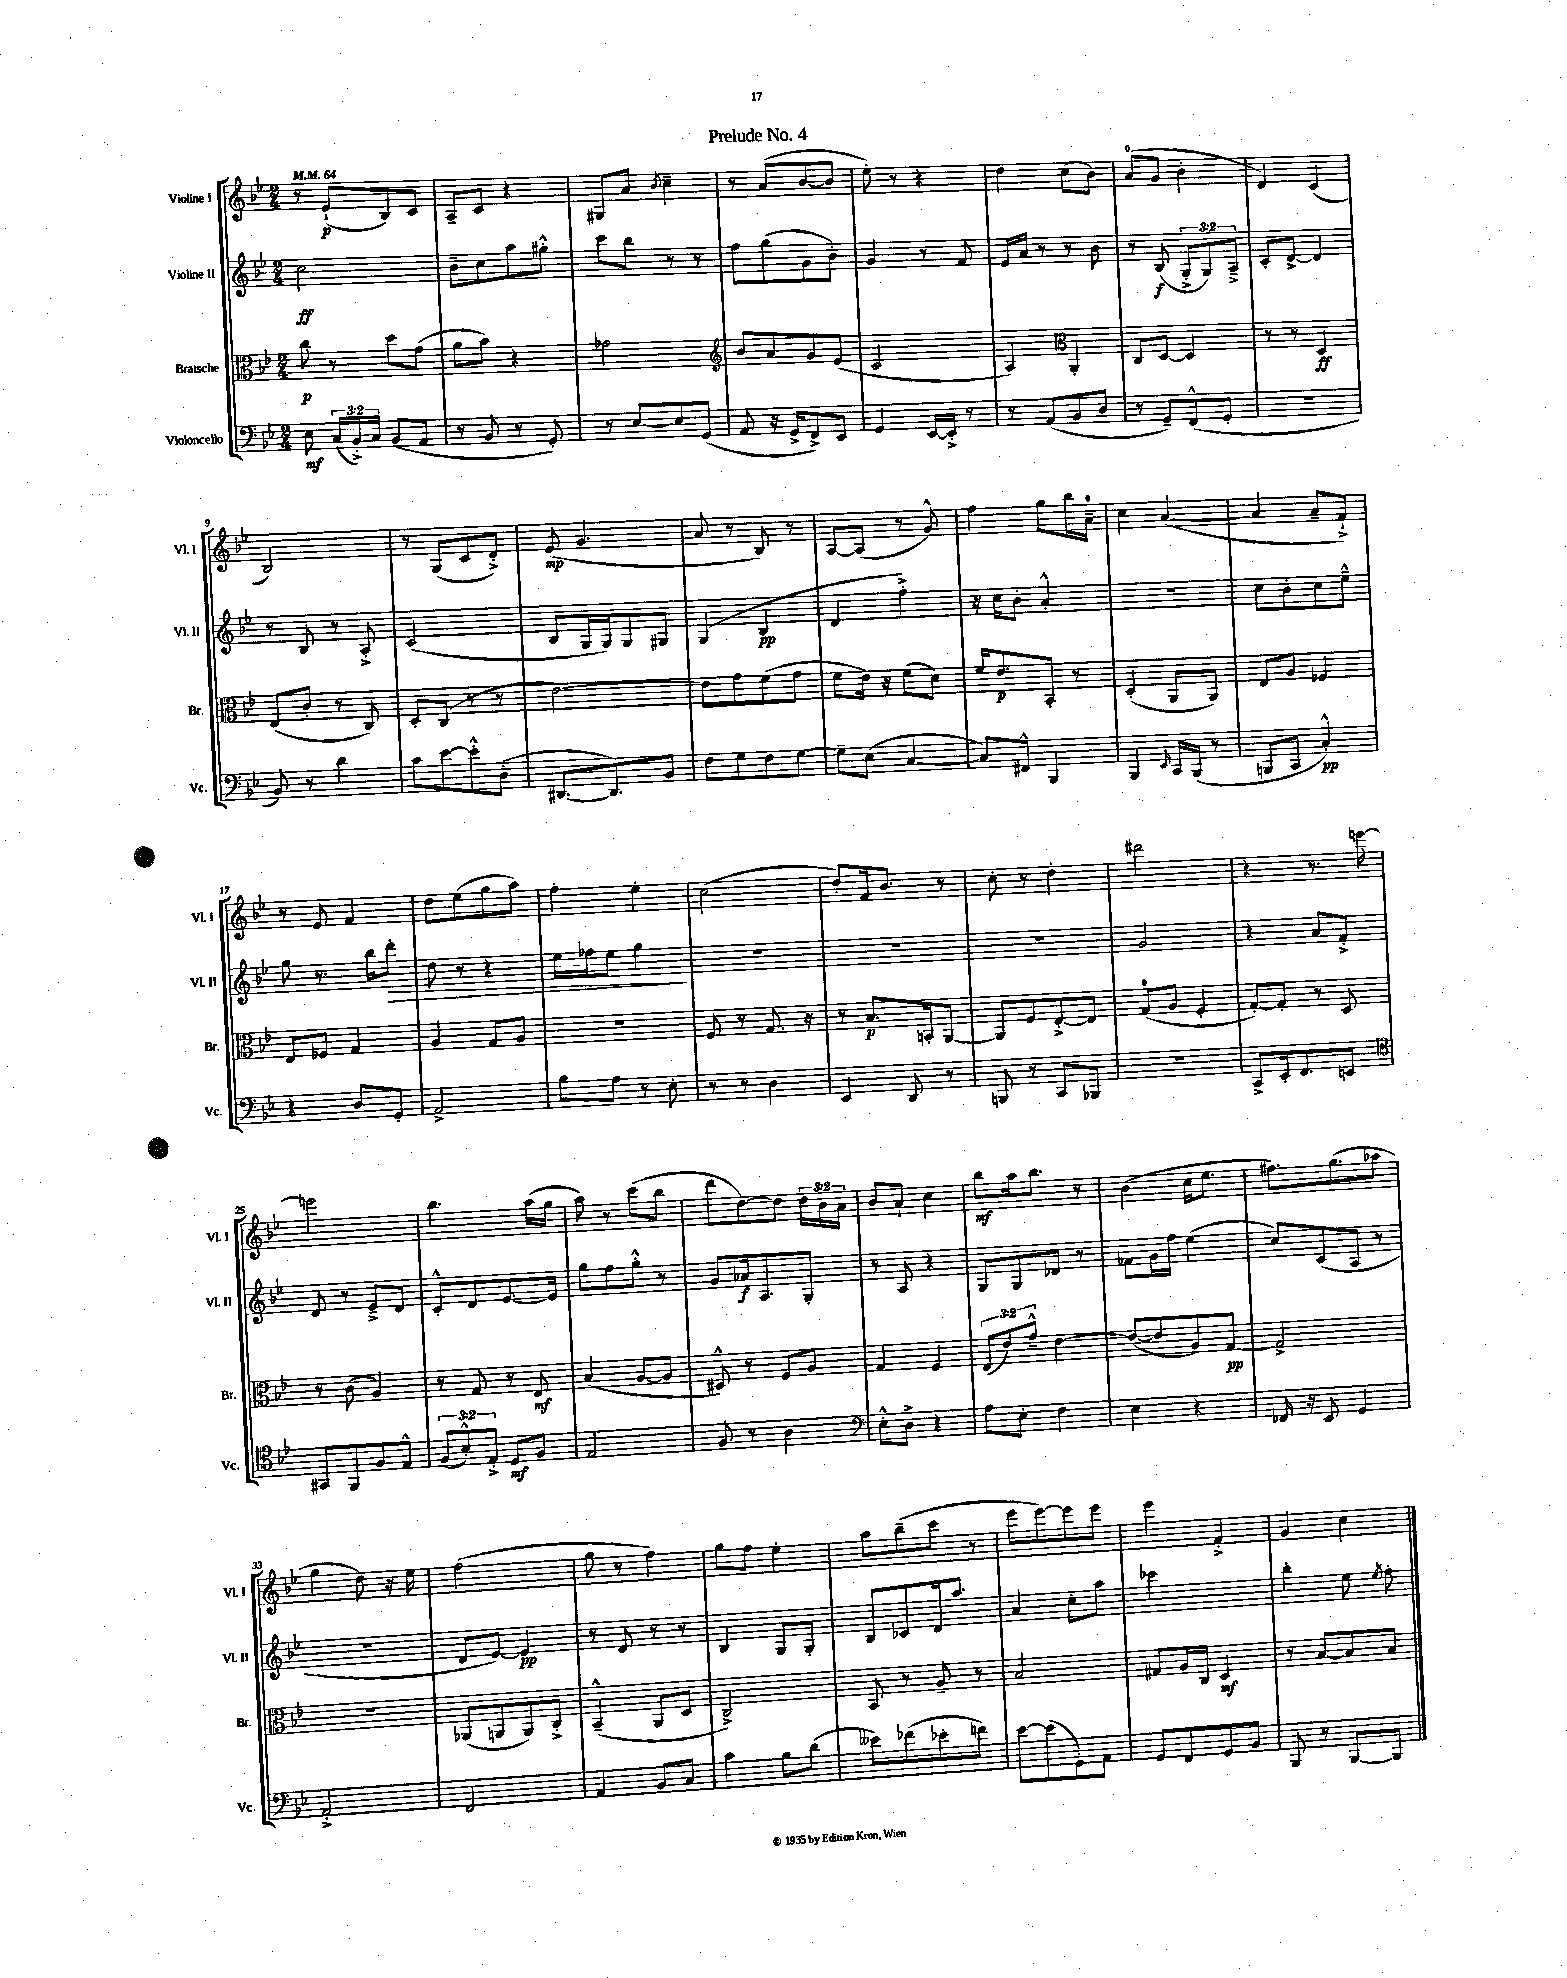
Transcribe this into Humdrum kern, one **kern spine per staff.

**kern	**dynam	**kern	**dynam	**kern	**dynam	**kern	**dynam
*part4	*part4	*part3	*part3	*part2	*part2	*part1	*part1
*staff4	*staff4	*staff3	*staff3	*staff2	*staff2	*staff1	*staff1
*I"Violoncello	*	*I"Bratsche	*	*I"Violine II	*	*I"Violine I	*
*I'Vc.	*	*I'Br.	*	*I'Vl. II	*	*I'Vl. I	*
*clefF4	*	*clefC3	*	*clefG2	*	*clefG2	*
*k[b-e-]	*	*k[b-e-]	*	*k[b-e-]	*	*k[b-e-]	*
*M2/4	*	*M2/4	*	*M2/4	*	*M2/4	*
*MM64	*	*MM64	*	*MM64	*	*MM64	*
=1	=1	=1	=1	=1	=1	=1	=1
8E-\	mf	8cc\	p	2cc\	ff	8r	.
(24C/LL	.	8r	.	.	.	(8e-`/L	p
24BB-'^/)	.	.	.	.	.	.	.
24C/JJ	.	.	.	.	.	.	.
(8BB-/L	.	8dd\L	.	.	.	8B-/)	.
8AA/J	.	(8g\J	.	.	.	8c/J	.
=2	=2	=2	=2	=2	=2	=2	=2
8r	.	8a\L	.	8b-~\L	.	8A~/L	.
8BB-/	.	8b-\J)	.	8cc\	.	8c/J	.
8r	.	4r	.	8aa\	.	4r	.
8GG'/)	.	.	.	8gg#X'^^\J	.	.	.
=3	=3	=3	=3	=3	=3	=3	=3
8r	.	2g-X\	.	8ccc\L	.	8G#X/L	.
[8E-/L	.	.	.	8bb-\J	.	8a/J	.
.	.	.	.	.	.	8qb-/	.
8E-/]	.	.	.	8r	.	4cc~\	.
(8GG/J	.	.	.	8r	.	.	.
=4	=4	=4	=4	=4	=4	=4	=4
*	*	*clefG2	*	*	*	*	*
8AA/	.	8b-/L	.	8ff\L	.	8r	.
16r	.	8a/	.	(8gg\	.	(8a/L	.
16GG^/KL	.	.	.	.	.	.	.
8FF^/)	.	8g/	.	8g\	.	[8b-/	.
8EE-/J	.	(8e-/J	.	8b-'\J)	.	8b-/J]	.
=5	=5	=5	=5	=5	=5	=5	=5
4GG/	.	2c/	.	4g/	.	8ee-'\)	.
.	.	.	.	.	.	8r	.
[16EE-/LL	.	.	.	8r	.	4r	.
16EE-'^/JJ]	.	.	.	.	.	.	.
8r	.	.	.	8f/	.	.	.
=6	=6	=6	=6	=6	=6	=6	=6
8r	.	4A/)	.	16e-/LL	.	4dd\	.
.	.	.	.	16a/JJ	.	.	.
(8AA/L	.	.	.	8r	.	.	.
*	*	*clefC3	*	*	*	*	*
8BB-/	.	4AA'/	.	8r	.	(8cc\L	.
8D/J	.	.	.	8b-\	.	8b-\J)	.
=7	=7	=7	=7	=7	=7	=7	=7
8r	.	8C/L	.	8r	.	(8a/L	.
8GG~/L)	.	[8D/J	.	(8B-/	f	8g/J	.
(8FF^^/	.	4D/]	.	12G'^/L	.	4b-'\	.
.	.	.	.	12G/)	.	.	.
8GG'/J	.	.	.	.	.	.	.
.	.	.	.	12A~^/J	.	.	.
=8	=8	=8	=8	=8	=8	=8	=8
2r	.	8r	.	8c'/L	.	4d/)	.
.	.	8r	.	[8d^/J	.	.	.
.	.	4D/	ff	4d/]	.	(4c/	.
!!LO:LB:g=z
=9	=9	=9	=9	=9	=9	=9	=9
8BB-/)	.	(8E-/L	.	8r	.	2B-/)	.
8r	.	8c'/J	.	8B-/	.	.	.
4d\	.	8r	.	8r	.	.	.
.	.	8C/)	.	8A'^/	.	.	.
=10	=10	=10	=10	=10	=10	=10	=10
8c\L	.	8D'/L	.	(2c/	.	8r	.
[8e-\	.	(8C/J	.	.	.	(8G/L	.
8e-'^^\]	.	8r	.	.	.	8c/	.
(8D'\J	.	8r	.	.	.	8d'^/J)	.
=11	=11	=11	=11	=11	=11	=11	=11
[8.DD#X/L	.	[2e-\)	.	8B-/L	.	(8e-/	mp
.	.	.	.	16G/L	.	4.g/	.
8.DD#/])	.	.	.	16G/J)	.	.	.
.	.	.	.	8G/	.	.	.
8BB-/J	.	.	.	8G#X/J	.	.	.
=12	=12	=12	=12	=12	=12	=12	=12
8F\L	.	8e-\L]	.	(4G/	.	8a/	.
8G\	.	8g\	.	.	.	8r	.
8F\	.	(8f\	.	4B-/	pp	8B-/)	.
[8G\J	.	8g\J	.	.	.	8r	.
=13	=13	=13	=13	=13	=13	=13	=13
8G~\L]	.	8f\L	.	4d/	.	[8A/L	.
(8E-\J	.	16e-\Jk)	.	.	.	(8A/J]	.
.	.	16r	.	.	.	.	.
[4C/	.	(8f\L	.	4ff'^\)	.	8r	.
.	.	8d\J)	.	.	.	8g^^/)	.
=14	=14	=14	=14	=14	=14	=14	=14
8C/L])	.	16f/KL	.	16r	.	4ff\	.
.	.	8.e-/	p	16cc\KL	.	.	.
8FF#X^^/J	.	.	.	8b-'\J	.	.	.
4BBB-/	.	8BB-'/J	.	4a'^^/	.	8gg\L	.
.	.	8r	.	.	.	16bb-\L	.
.	.	.	.	.	.	16a~\JJ	.
=15	=15	=15	=15	=15	=15	=15	=15
4BBB-/	.	(4D'/	.	2r	.	4cc\	.
16qqEE-/	.	.	.	.	.	.	.
16CC/LL	.	8AA/L	.	.	.	([4a/	.
(16BBB-/JJ	.	.	.	.	.	.	.
8r	.	8AA/J)	.	.	.	.	.
=16	=16	=16	=16	=16	=16	=16	=16
8BBBn/L	.	8E-/L	.	8cc\L	.	4a/]	.
8CC/J	.	8A/J	.	8b-'\	.	.	.
4C'^^/)	pp	4F-X/	.	8cc\	.	8a~/L	.
.	.	.	.	8ee-~^^\J	.	8f`^/J)	.
!!LO:LB:g=z
=17	=17	=17	=17	=17	=17	=17	=17
4r	.	8E-/L	.	8gg\	.	8r	.
.	.	8F-X/J	.	8.r	.	8e-/	.
8D/L	.	4G/	.	.	.	4f/	.
.	.	.	.	16bb-\KL	.	.	.
!	!	!	!	!	!LO:HP:b	!	!
8GG'/J	.	.	.	8ddd'\J	>	.	.
=18	=18	=18	=18	=18	=18	=18	=18
2AA^/	.	4A/	.	8dd\	.	8dd\L	.
.	.	.	.	8r	.	(8ee-\	.
.	.	8G/L	.	4r	.	8gg\	.
.	.	8A/J	.	.	.	8aa\J)	.
=19	=19	=19	=19	=19	=19	=19	=19
8B-\L	.	2r	.	16ee-\LL	.	4ff'\	.
.	.	.	.	16ff-X\J	.	.	.
8A\J	.	.	.	8ee-\J	.	.	.
8r	.	.	.	4gg\	.	4ee-'\	.
8E-'\	.	.	.	.	.	.	.
.	.	.	.	.	]	.	.
=20	=20	=20	=20	=20	=20	=20	=20
8r	.	8F/	.	2r	.	(2cc\	.
8r	.	8r	.	.	.	.	.
4D\	.	8.G/	.	.	.	.	.
.	.	16r	.	.	.	.	.
=21	=21	=21	=21	=21	=21	=21	=21
4EE-/	.	8r	.	2r	.	8dd'/L)	.
.	.	8.B-/L	p	.	.	16f/k	.
.	.	.	.	.	.	8.b-/J	.
8DD/	.	.	.	.	.	.	.
.	.	16BBn'/k	.	.	.	.	.
8r	.	[8AA/J	.	.	.	8r	.
=22	=22	=22	=22	=22	=22	=22	=22
8BBBn/	.	8AA/L]	.	2r	.	8cc'\	.
8r	.	8F/	.	.	.	8r	.
8CC/L	.	[8E-'^/	.	.	.	4dd'\	.
8BBB-X/J	.	8E-/J]	.	.	.	.	.
=23	=23	=23	=23	=23	=23	=23	=23
2r	.	(8G/L	.	2g/	.	2ddd#X\	.
.	.	8A/J	.	.	.	.	.
.	.	4F'/	.	.	.	.	.
=24	=24	=24	=24	=24	=24	=24	=24
8CC^/L	.	[8G'/L)	.	4r	.	4r	.
16EE-'/k	.	8G'/J]	.	.	.	.	.
8.FF/	.	.	.	.	.	.	.
.	.	8r	.	8a/L	.	8.r	.
8EEn/J	.	8D/	.	8f'^/J	.	.	.
.	.	.	.	.	.	[16eeen\	.
!!LO:LB:g=z
=25	=25	=25	=25	=25	=25	=25	=25
*clefC4	*	*	*	*	*	*	*
8GG#X/L	.	8r	.	8d/	.	2eeen\]	.
8FF/	.	(8c\	.	8r	.	.	.
8F/	.	4A/)	.	8e-~^/L	.	.	.
8E-^^/J	.	.	.	8d/J	.	.	.
=26	=26	=26	=26	=26	=26	=26	=26
(12F/L	.	8r	.	8c'^^/L	.	4.bb-\	.
12B-'^^/)	.	.	.	.	.	.	.
.	.	8G/	.	8d/	.	.	.
12E-'^/J	.	.	.	.	.	.	.
8D/L	mf	8r	.	[8.e-/	.	.	.
8F/J	.	8E-/	mf	.	.	(16aa\LL	.
.	.	.	.	16e-/Jk]	.	16gg\JJ	.
=27	=27	=27	=27	=27	=27	=27	=27
2E-/	.	(4B-/	.	8gg\L	.	8aa\)	.
.	.	.	.	8ff\	.	8r	.
.	.	[8A/L	.	8gg'^^\J	.	(8ccc\L	.
.	.	8A/J]	.	8r	.	8bb-\J	.
=28	=28	=28	=28	=28	=28	=28	=28
8F/	.	8D#X^^/)	.	8g/L	.	8ddd\L	.
8r	.	8r	.	16a-X/k	f	[8dd\)	.
.	.	.	.	8.A/	.	.	.
4A\	.	8F/L	.	.	.	8dd\J]	.
.	.	8A/J	.	8G'/J	.	24dd\LL	.
.	.	.	.	.	.	24b-\	.
.	.	.	.	.	.	24a\JJ	.
=29	=29	=29	=29	=29	=29	=29	=29
*clefF4	*	*	*	*	*	*	*
8E-'^^\L	.	4G/	.	8r	.	8b-/L	.
8D^\J	.	.	.	8A/	.	8a`/J	.
4r	.	4F/	.	4r	.	4cc\	.
=30	=30	=30	=30	=30	=30	=30	=30
8A\L	.	(12E-/L	.	8G/L	.	8bb-\L	mf
.	.	12e-/)	.	.	.	.	.
8E-'\J	.	.	.	8G/	.	16aa\k	.
.	.	12g~^^/J	.	.	.	.	.
.	.	.	.	.	.	8.bb-\J	.
4F\	.	[4e-\	.	8d-X/J	.	.	.
.	.	.	.	8r	.	8r	.
=31	=31	=31	=31	=31	=31	=31	=31
4E-\	.	(8e-/L_	.	8f-X\L	.	(4b-\	.
.	.	8e-/]	.	16g\L	.	.	.
.	.	.	.	16ff\JJ	.	.	.
4r	.	8A/)	.	(4ee-\	.	16cc\KL	.
.	.	.	.	.	.	8.ee-\J	.
.	.	[8G/J	pp	.	.	.	.
=32	=32	=32	=32	=32	=32	=32	=32
16FF-X/	.	2G^/]	.	8cc/L)	.	8.ff#X\L)	.
16r	.	.	.	.	.	.	.
8EE-/	.	.	.	(8c/	.	.	.
.	.	.	.	.	.	(8.gg\	.
4GG/	.	.	.	8A/J	.	.	.
.	.	.	.	8r	.	8aa-X\J	.
!!LO:LB:g=z
=33	=33	=33	=33	=33	=33	=33	=33
2AA'^/	.	2r	.	2r	.	4gg\	.
.	.	.	.	.	.	8dd\)	.
.	.	.	.	.	.	16r	.
.	.	.	.	.	.	16ee-\	.
=34	=34	=34	=34	=34	=34	=34	=34
2FF/	.	(8AA-X/L	.	8d/L	.	(2ff\	.
.	.	8AAn/	.	[8e-/J)	.	.	.
.	.	8AA/)	.	4e-/]	pp	.	.
.	.	8C'^/J	.	.	.	.	.
=35	=35	=35	=35	=35	=35	=35	=35
4AA/	.	(4BB-~^^/	.	8r	.	8gg\	.
.	.	.	.	8d/	.	8r	.
8BB-/L	.	8AA/L	.	8r	.	4ff\)	.
8C/J	.	8D/J	.	8r	.	.	.
=36	=36	=36	=36	=36	=36	=36	=36
4c\	.	2C^/)	.	4B-/	.	8gg\L	.
.	.	.	.	.	.	8ff\J	.
8B-\L	.	.	.	8G/L	.	4ee-'\	.
(8d\J	.	.	.	8G'/J	.	.	.
=37	=37	=37	=37	=37	=37	=37	=37
8e--X\L)	.	8BB-/	.	8B-/L	.	8aa\L	.
(8f-X\	.	8r	.	8c-X/	.	(8bb-~\	.
8e-X'\	.	8A~/	.	16d/k	.	8ccc\J	.
.	.	.	.	8.aa/J	.	.	.
8fn\J)	.	8r	.	.	.	8r	.
=38	=38	=38	=38	=38	=38	=38	=38
[8e-\L	.	2B-/	.	4a/	.	8eee-\L	.
(8e-\]	.	.	.	.	.	[8eee-\)	.
8GG'\)	.	.	.	8cc'\L	.	8eee-\]	.
8AA\J	.	.	.	8aa\J	.	8eee-\J	.
=39	=39	=39	=39	=39	=39	=39	=39
8GG/L	.	8G#X/L	.	2ccc-X\	.	4eee-\	.
8FF/	.	16A/L	.	.	.	.	.
.	.	16C/JJ	.	.	.	.	.
8GG/	.	4D/	mf	.	.	4f'^/	.
8BB-/J	.	.	.	.	.	.	.
=40	=40	=40	=40	=40	=40	=40	=40
8BBB-/	.	8r	.	4bb-'\	.	4g/	.
8r	.	[8B-/L	.	.	.	.	.
[8BBB-/L	.	8B-/]	.	8ee-\	.	4cc\	.
.	.	.	.	8qee-/	.	.	.
8BBB-/J]	.	8B-/J	.	8ff'\	.	.	.
==	==	==	==	==	==	==	==
*-	*-	*-	*-	*-	*-	*-	*-
